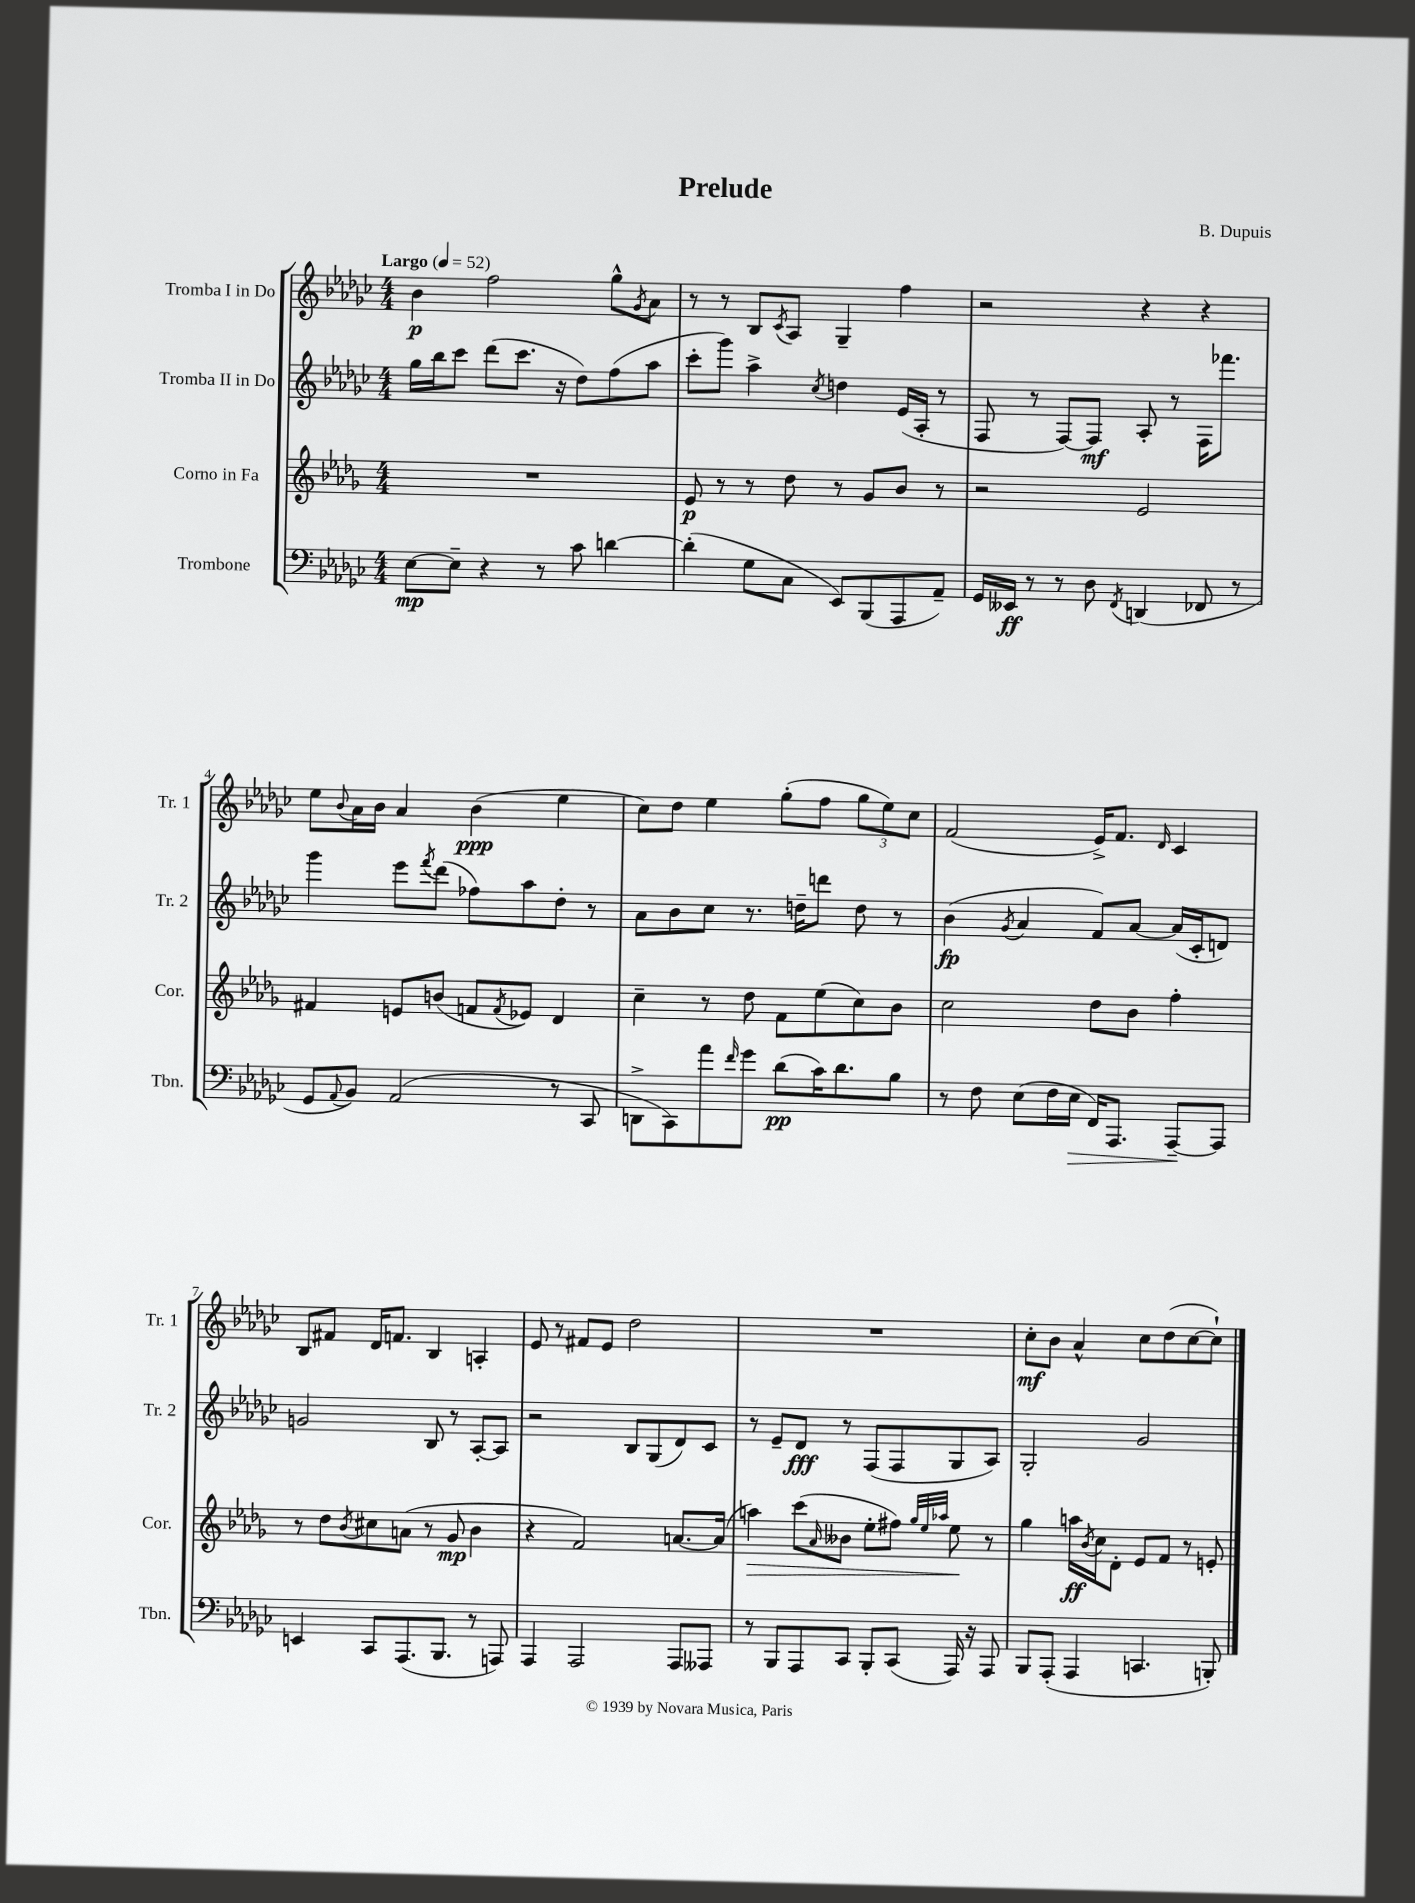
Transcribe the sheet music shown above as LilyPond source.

\header { title = "Prelude" composer = "B. Dupuis" }
<<
\new StaffGroup <<
\new Staff = "s0" \with { instrumentName = "Tromba I in Do" shortInstrumentName = "Tr. 1" } {
    \clef treble \key ges \major \numericTimeSignature \time 4/4 \tempo "Largo" 4 = 52
    bes'4\p f''2 ges''8-^ \acciaccatura { ges'8 } aes'8 |
    r8 r8 bes8 \acciaccatura { ces'8 } aes8 ges4-- f''4 |
    r2 r4 r4 |
    ees''8 \appoggiatura { bes'8 } aes'16 bes'16 aes'4 bes'4\ppp( ees''4 |
    ces''8) des''8 ees''4 ges''8-.( f''8 \tuplet 3/2 { ges''8 ees''8) ces''8 } |
    f'2( ees'16->) f'8. \grace { des'16 } ces'4 |
    bes8 fis'8 des'16 f'8. bes4 a4-. |
    ees'8 r8 fis'8 ees'8 des''2 |
    R1 |
    ces''8-.\mf bes'8 aes'4-^ ces''8 des''8( ces''8~ ces''8-!) \bar "|." |
}
\new Staff = "s1" \with { instrumentName = "Tromba II in Do" shortInstrumentName = "Tr. 2" } {
    \clef treble \key ges \major \numericTimeSignature \time 4/4
    ges''16 bes''16 ces'''8 des'''8( ces'''8. r16 des''8) f''8( aes''8 |
    ces'''8-. ges'''8) aes''4-> \acciaccatura { ces''8 } d''4 ees'16( aes16-. r8 |
    f8 r8 f8~) f8\mf aes8-. r8 f16 fes'''8. |
    ges'''4 ees'''8 \acciaccatura { f'''8 } des'''8( fes''8) aes''8 des''8-. r8 |
    aes'8 bes'8 ces''8 r8. d''16-- d'''8 d''8 r8 |
    bes'4\fp( \acciaccatura { ges'8 } aes'4 f'8) aes'8~ aes'16( ces'16-. d'8) |
    g'2 bes8 r8 aes8~-. aes8 |
    r2 bes8 ges8( des'8) ces'8 |
    r8 ees'8-- des'8\fff r8 f8( f8 ges8 aes8) |
    ges2-. ges'2 \bar "|." |
}
\new Staff = "s2" \with { instrumentName = "Corno in Fa" shortInstrumentName = "Cor." } {
    \clef treble \key des \major \numericTimeSignature \time 4/4
    R1 |
    ees'8\p r8 r8 des''8 r8 ges'8 bes'8 r8 |
    r2 ees'2 |
    fis'4 e'8 b'8( f'8 \acciaccatura { f'8 } ees'8) des'4 |
    c''4-- r8 des''8 f'8 ees''8( c''8) bes'8 |
    c''2 des''8 bes'8 f''4-. |
    r8 des''8 \acciaccatura { bes'8 } cis''8 a'8( r8 ges'8\mp bes'4 |
    r4 f'2) a'8.~ a'16( |
    a''4\>) c'''8( \grace { aes'16 } beses'8 ees''8-. fis''8) \grace { ges''32 ees''32 aes''32 } ees''8\! r8 |
    ges''4 a''16\ff \acciaccatura { bes'8 } c''16 des'8-. ees'8 f'8 r8 e'8-. \bar "|." |
}
\new Staff = "s3" \with { instrumentName = "Trombone" shortInstrumentName = "Tbn." } {
    \clef bass \key ges \major \numericTimeSignature \time 4/4
    ees8~\mp ees8-- r4 r8 ces'8 d'4~ |
    d'4-.( ges8 ces8 ees,8) bes,,8( aes,,8 aes,8--) |
    ges,16 eeses,16\ff r8 r8 des8 \acciaccatura { f,8 } d,4( fes,8 r8 |
    ges,8 \appoggiatura { aes,8 } bes,8) aes,2( r8 ces,8 |
    d,8-> ces,8) aes'8 \grace { f'16 } ges'8 des'8\pp( ces'16) des'8. bes8 |
    r8 f8 ees8( f16 ees16\> f,16) aes,,8. aes,,8~--\! aes,,8 |
    e,4 ces,8 aes,,8.( bes,,8. r8 a,,8) |
    aes,,4 aes,,2 aes,,8 aeses,,8 |
    r8 bes,,8 aes,,8 ces,8 bes,,8-. ces,8( aes,,16) r16 aes,,8 |
    bes,,8 aes,,8-.( aes,,4 c,4. b,,8-.) \bar "|." |
}
>>
>>
